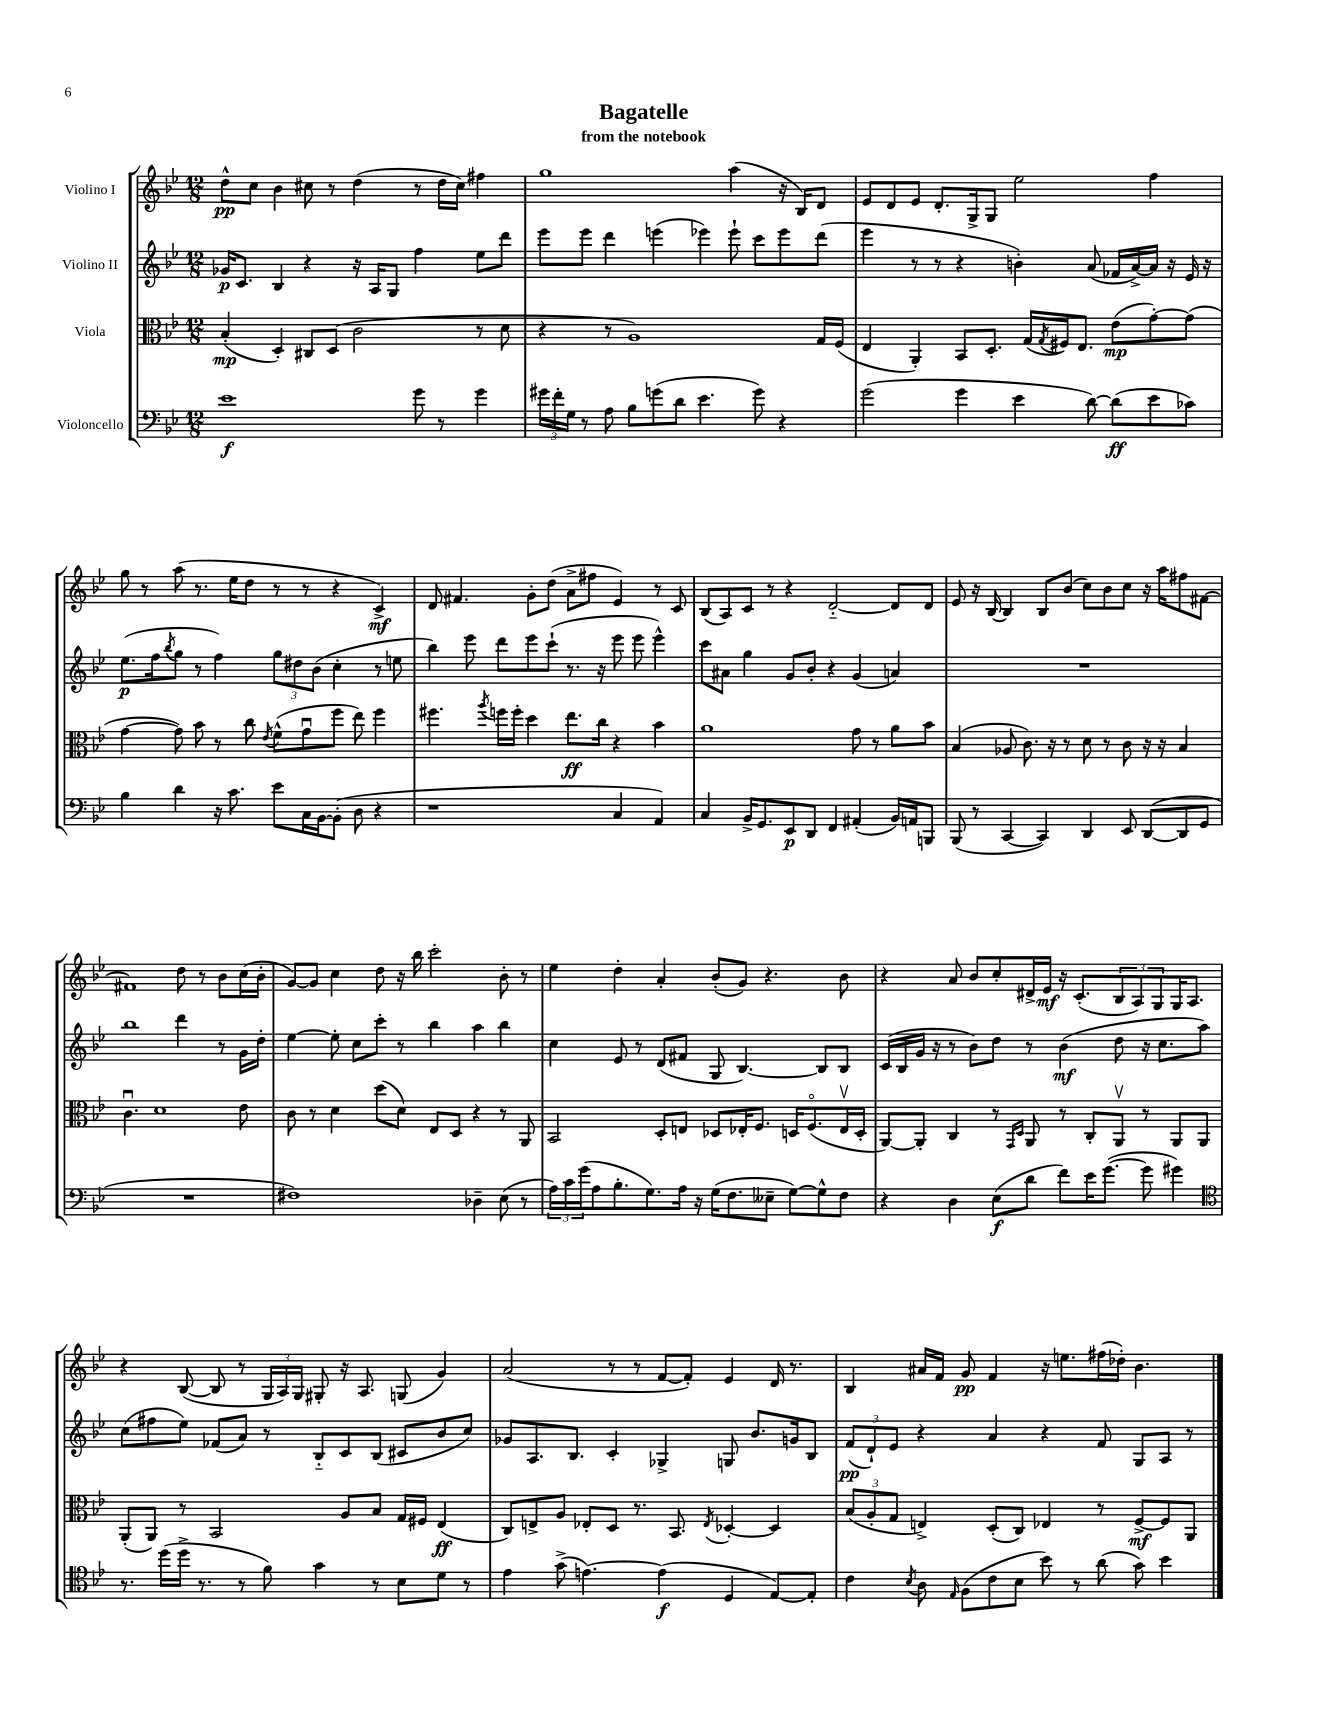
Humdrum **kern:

**kern	**dynam	**kern	**dynam	**kern	**dynam	**kern	**dynam
*part4	*part4	*part3	*part3	*part2	*part2	*part1	*part1
*staff4	*staff4	*staff3	*staff3	*staff2	*staff2	*staff1	*staff1
*I"Violoncello	*	*I"Viola	*	*I"Violino II	*	*I"Violino I	*
*clefF4	*	*clefC3	*	*clefG2	*	*clefG2	*
*k[b-e-]	*	*k[b-e-]	*	*k[b-e-]	*	*k[b-e-]	*
*M12/8	*	*M12/8	*	*M12/8	*	*M12/8	*
=1	=1	=1	=1	=1	=1	=1	=1
1e-	f	(4B-'/	mp	16g-X/KL	p	8dd^^\L	pp
.	.	.	.	8.c/J	.	.	.
.	.	.	.	.	.	8cc\J	.
.	.	4D'/)	.	4B-/	.	4b-\	.
.	.	8C#X/L	.	4r	.	8cc#X\	.
.	.	(8D/J	.	.	.	8r	.
.	.	2c\	.	16r	.	(4dd\	.
.	.	.	.	16A/KL	.	.	.
.	.	.	.	8G/J	.	.	.
8g\	.	.	.	4ff\	.	8r	.
8r	.	.	.	.	.	16dd\LL	.
.	.	.	.	.	.	16cc#\JJ)	.
4g\	.	8r	.	8ee-\L	.	4ff#X\	.
.	.	8d\	.	8ddd\J	.	.	.
=2	=2	=2	=2	=2	=2	=2	=2
24g#X\LL	.	4r	.	8eee-\L	.	1gg	.
24f'\	.	.	.	.	.	.	.
24G\JJ	.	.	.	.	.	.	.
8r	.	.	.	8eee-\J	.	.	.
8A\	.	8r	.	4ddd\	.	.	.
8B-\L	.	1A)	.	.	.	.	.
(8gn\	.	.	.	(4eeen\	.	.	.
8d\J	.	.	.	.	.	.	.
4.e-\	.	.	.	4eee-X\)	.	.	.
.	.	.	.	8eee-`\	.	(4aa\	.
8g\)	.	.	.	8ccc\L	.	.	.
4r	.	.	.	8eee-\	.	16r	.
.	.	.	.	.	.	16B-/KL)	.
.	.	16G/LL	.	(8ddd\J	.	8d/J	.
.	.	(16F/JJ	.	.	.	.	.
=3	=3	=3	=3	=3	=3	=3	=3
(2g\	.	4E-/	.	4eee-\	.	8e-/L	.
.	.	.	.	.	.	8d/	.
.	.	4AA'/)	.	8r	.	8e-/J	.
.	.	.	.	8r	.	8.d'/L	.
4g\	.	8BB-/L	.	4r	.	.	.
.	.	.	.	.	.	16G^/k	.
.	.	8.D'/J	.	.	.	8G/J	.
4e-\	.	.	.	4bn'\)	.	2ee-\	.
.	.	(16G/LL	.	.	.	.	.
.	.	8qG/	.	.	.	.	.
.	.	16F#X/J)	.	.	.	.	.
.	.	8.E-/J	.	.	.	.	.
[8d\)	.	.	.	(8a/	.	.	.
(8d\L]	ff	(8e-\L	mp	16f-X/LL	.	.	.
.	.	.	.	[16a^/)	.	.	.
8e-\	.	[8g'\)	.	16a/JJ]	.	4ff\	.
.	.	.	.	16r	.	.	.
8c-X\J)	.	(8g\J]	.	16e-/	.	.	.
.	.	.	.	16r	.	.	.
!!LO:LB:g=z
=4	=4	=4	=4	=4	=4	=4	=4
4B-\	.	[4g\	.	(8.ee-\L	p	8gg\	.
.	.	.	.	.	.	8r	.
.	.	.	.	16ff\k	.	.	.
.	.	.	.	8qbb-/	.	.	.
4d\	.	8g\])	.	8gg\J	.	(8aa\	.
.	.	8b-\	.	8r	.	8.r	.
16r	.	8r	.	4ff\)	.	.	.
8.c\	.	.	.	.	.	16ee-\KL	.
.	.	8cc\	.	.	.	8dd\J	.
.	.	8qe-/	.	.	.	.	.
8e-\L	.	(8f^^\L	.	12gg\L	.	8r	.
.	.	.	.	12dd#X\	.	.	.
16C\L	.	8gu\	.	.	.	8r	.
.	.	.	.	(12b-\J	.	.	.
[16BB-\J	.	.	.	.	.	.	.
(8BB-'\J]	.	8ff\J	.	4cc'\	.	4r	.
8D\	.	8ee-\)	.	.	.	.	.
4r	.	4ff\	.	8r	.	4c^/)	mf
.	.	.	.	8een\	.	.	.
=5	=5	=5	=5	=5	=5	=5	=5
1r	.	4.ff#X\	.	4bb-\)	.	8d/	.
.	.	.	.	.	.	4.f#X/	.
.	.	.	.	8eee-\	.	.	.
.	.	8qaa/	.	.	.	.	.
.	.	16ffn\LL	.	8ddd\L	.	.	.
.	.	16ff'\JJ	.	.	.	.	.
.	.	4dd\	.	8eee-\	.	8g'\L	.
.	.	.	.	(8ccc`\J	.	(8dd\J	.
.	.	8.ee-\L	ff	8.r	.	8a^\L	.
.	.	.	.	.	.	8ff#X\J	.
.	.	16cc\Jk	.	16r	.	.	.
4C/	.	4r	.	8eee-\	.	4e-/)	.
.	.	.	.	8eee-\	.	.	.
4AA/)	.	4b-\	.	4eee-^^\)	.	8r	.
.	.	.	.	.	.	8c/	.
=6	=6	=6	=6	=6	=6	=6	=6
4C/	.	1a	.	8ccc\L	.	(8B-/L	.
.	.	.	.	8a#X\J	.	8A/)	.
16BB-^/KL	.	.	.	4gg\	.	8c/J	.
8.GG/	.	.	.	.	.	.	.
.	.	.	.	.	.	8r	.
8EE-/	p	.	.	8g/L	.	4r	.
8DD/J	.	.	.	8b-'/J	.	.	.
4FF/	.	.	.	4r	.	[2d/	.
(4AA#X'/	.	8g\	.	(4g/	.	.	.
.	.	8r	.	.	.	.	.
16BB-/LL)	.	8a\L	.	4an/)	.	8d/L]	.
16AAn/J	.	.	.	.	.	.	.
8BBBn/J	.	8b-\J	.	.	.	8d/J	.
=7	=7	=7	=7	=7	=7	=7	=7
(8BBB-/	.	(4B-/	.	1.r	.	8e-/	.
8r	.	.	.	.	.	16r	.
.	.	.	.	.	.	[16B-/	.
[4CC/	.	8A-X/	.	.	.	4B-/]	.
.	.	8.c\)	.	.	.	.	.
4CC/])	.	.	.	.	.	8B-/L	.
.	.	16r	.	.	.	.	.
.	.	8r	.	.	.	(8b-/J	.
4DD/	.	8d\	.	.	.	8cc\L)	.
.	.	8r	.	.	.	8b-\	.
8EE-/	.	8c\	.	.	.	8cc\J	.
([8DD/L	.	16r	.	.	.	16r	.
.	.	16r	.	.	.	16aa\KL	.
8DD/]	.	4B-/	.	.	.	8ff#X\	.
8GG/J	.	.	.	.	.	[8f#X\J	.
!!LO:LB:g=z
=8	=8	=8	=8	=8	=8	=8	=8
1.r	.	4.cu\	.	1bb-	.	1f#X]	.
.	.	1d	.	.	.	.	.
.	.	.	.	4ddd\	.	8dd\	.
.	.	.	.	.	.	8r	.
.	.	.	.	8r	.	8b-\L	.
.	.	8e-\	.	16g\LL	.	(16cc\L	.
.	.	.	.	16dd'\JJ	.	16b-'\JJ	.
=9	=9	=9	=9	=9	=9	=9	=9
1F#X)	.	8c\	.	[4ee-\	.	[8g/L)	.
.	.	8r	.	.	.	8g/J]	.
.	.	4d\	.	8ee-'\]	.	4cc\	.
.	.	.	.	8cc\L	.	.	.
.	.	(8dd\L	.	8ccc'\J	.	8dd\	.
.	.	8d\J)	.	8r	.	16r	.
.	.	.	.	.	.	16bb-\	.
.	.	8E-/L	.	4bb-\	.	2ccc'\	.
.	.	8D/J	.	.	.	.	.
4D-X~\	.	4r	.	4aa\	.	.	.
(8E-\	.	8r	.	4bb-\	.	8b-'\	.
8r	.	8AA/	.	.	.	8r	.
=10	=10	=10	=10	=10	=10	=10	=10
24A\LL)	.	2BB-/	.	4cc\	.	4ee-\	.
24c\	.	.	.	.	.	.	.
(24g\J	.	.	.	.	.	.	.
8A\	.	.	.	.	.	.	.
8.B-'\	.	.	.	8e-/	.	4dd'\	.
.	.	.	.	8r	.	.	.
8.G\)	.	.	.	.	.	.	.
.	.	8D'/L	.	(8d/L	.	4a'/	.
16A\Jk	.	8En/J	.	8f#X/J	.	.	.
16r	.	.	.	.	.	.	.
(16G\KL	.	8D-X/L	.	8G/	.	(8b-'/L	.
8.F\	.	.	.	.	.	.	.
.	.	16E-X'/K	.	[4.B-/)	.	8g/J)	.
.	.	8.F/J	.	.	.	.	.
8E--X~\J	.	.	.	.	.	4.r	.
[8G\L)	.	16Dn/KL	.	.	.	.	.
.	.	(8.F/	.	.	.	.	.
8G^^\]	.	.	.	8B-/L]	.	.	.
8F\J	.	16E-v/L	.	8B-/J	.	8b-\	.
.	.	16D'/JJ	.	.	.	.	.
=11	=11	=11	=11	=11	=11	=11	=11
4r	.	[8AA/L)	.	(16c/LL	.	4r	.
.	.	.	.	16B-/	.	.	.
.	.	8AA'/J]	.	16g/JJ	.	.	.
.	.	.	.	16r	.	.	.
4D\	.	4C/	.	8r	.	8a/	.
.	.	.	.	8b-\L)	.	8b-/L	.
(8E-\L	f	8r	.	8dd\J	.	8cc'/	.
.	.	16qqGG/LL	.	.	.	.	.
.	.	16qqD/JJ	.	.	.	.	.
8d\J	.	8AA/	.	8r	.	16d#X^/L	.
.	.	.	.	.	.	16e-/JJ	mf
8f\L)	.	8r	.	(4b-\	mf	16r	.
.	.	.	.	.	.	(8.c'/L	.
16e-\K	.	8C'/L	.	.	.	.	.
([8.g\J	.	.	.	.	.	.	.
.	.	8AAv/J	.	8dd\	.	12B-/	.
.	.	.	.	.	.	12A/)	.
8g\]	.	8r	.	16r	.	.	.
.	.	.	.	.	.	12G/	.
.	.	.	.	8.cc\L	.	.	.
4g#X\)	.	8AA/L	.	.	.	16G/K	.
.	.	.	.	.	.	8.A/J	.
.	.	8AA/J	.	8aa\J)	.	.	.
!!LO:LB:g=z
=12	=12	=12	=12	=12	=12	=12	=12
*clefC4	*	*	*	*	*	*	*
8.r	.	(8AA'/L	.	(8cc\L	.	4r	.
.	.	8AA/J)	.	8ff#X\	.	.	.
(16dd\LL	.	.	.	.	.	.	.
16dd^\JJ	.	8r	.	8ee-\J)	.	([8B-/	.
8.r	.	.	.	.	.	.	.
.	.	2BB-/	.	(8f-X/L	.	8B-/]	.
8r	.	.	.	8a/J)	.	8r	.
8f\)	.	.	.	8r	.	24G/LL	.
.	.	.	.	.	.	24A/)	.
.	.	.	.	.	.	24G/JJ	.
4g\	.	.	.	8B-/L	.	8G#X'/	.
.	.	8A/L	.	8c/	.	16r	.
.	.	.	.	.	.	8.A/	.
8r	.	8B-/J	.	(8B-/J	.	.	.
8B-\L	.	16G/LL	.	8c#X/L	.	(8Gn/	.
.	.	16F#X/JJ	.	.	.	.	.
8d\J	.	(4E-/	ff	8b-/	.	4g/)	.
8r	.	.	.	8cc/J)	.	.	.
=13	=13	=13	=13	=13	=13	=13	=13
4e-\	.	8C/L)	.	8g-X/L	.	(2a/	.
.	.	8En^/	.	8.A/	.	.	.
(8g^\	.	8A/J	.	.	.	.	.
.	.	.	.	8.B-/J	.	.	.
[4.en\)	.	8E-X'/L	.	.	.	.	.
.	.	8D/J	.	4c'/	.	8r	.
.	.	8.r	.	.	.	8r	.
(4e\]	f	.	.	4G-X^/	.	[8f/L	.
.	.	8.BB-/	.	.	.	.	.
.	.	.	.	.	.	8f'/J])	.
.	.	8qE-/	.	.	.	.	.
4D/	.	[4D-X'/	.	8Gn/	.	4e-/	.
.	.	.	.	8.b-/L	.	.	.
[8E-/L)	.	4D-/]	.	.	.	16d/	.
.	.	.	.	16gn/k	.	8.r	.
8E-'/J]	.	.	.	8B-/J	.	.	.
=14	=14	=14	=14	=14	=14	=14	=14
4c\	.	(12B-/L	.	(12f/L	pp	4B-/	.
.	.	12A'/	.	12d`/)	.	.	.
.	.	12G/J	.	12e-/J	.	.	.
8qB-/	.	.	.	.	.	.	.
8A\	.	4En^/)	.	4r	.	16a#X/LL	.
.	.	.	.	.	.	16f/JJ	.
16qqE-/	.	.	.	.	.	.	.
(8F\L	.	.	.	.	.	8g/	pp
8c\	.	(8D'/L	.	4a/	.	4f/	.
8B-\J	.	8C/J)	.	.	.	.	.
8b-\)	.	4E-X/	.	4r	.	16r	.
.	.	.	.	.	.	8.een\L	.
8r	.	.	.	.	.	.	.
(8a\	.	8r	.	8f/	.	(16ff#X\L	.
.	.	.	.	.	.	16dd-X'\JJ)	.
8g\)	.	[8F^/L	mf	8G/L	.	4.b-\	.
4b-\	.	8F/]	.	8A/J	.	.	.
.	.	8AA/J	.	8r	.	.	.
==	==	==	==	==	==	==	==
*-	*-	*-	*-	*-	*-	*-	*-
